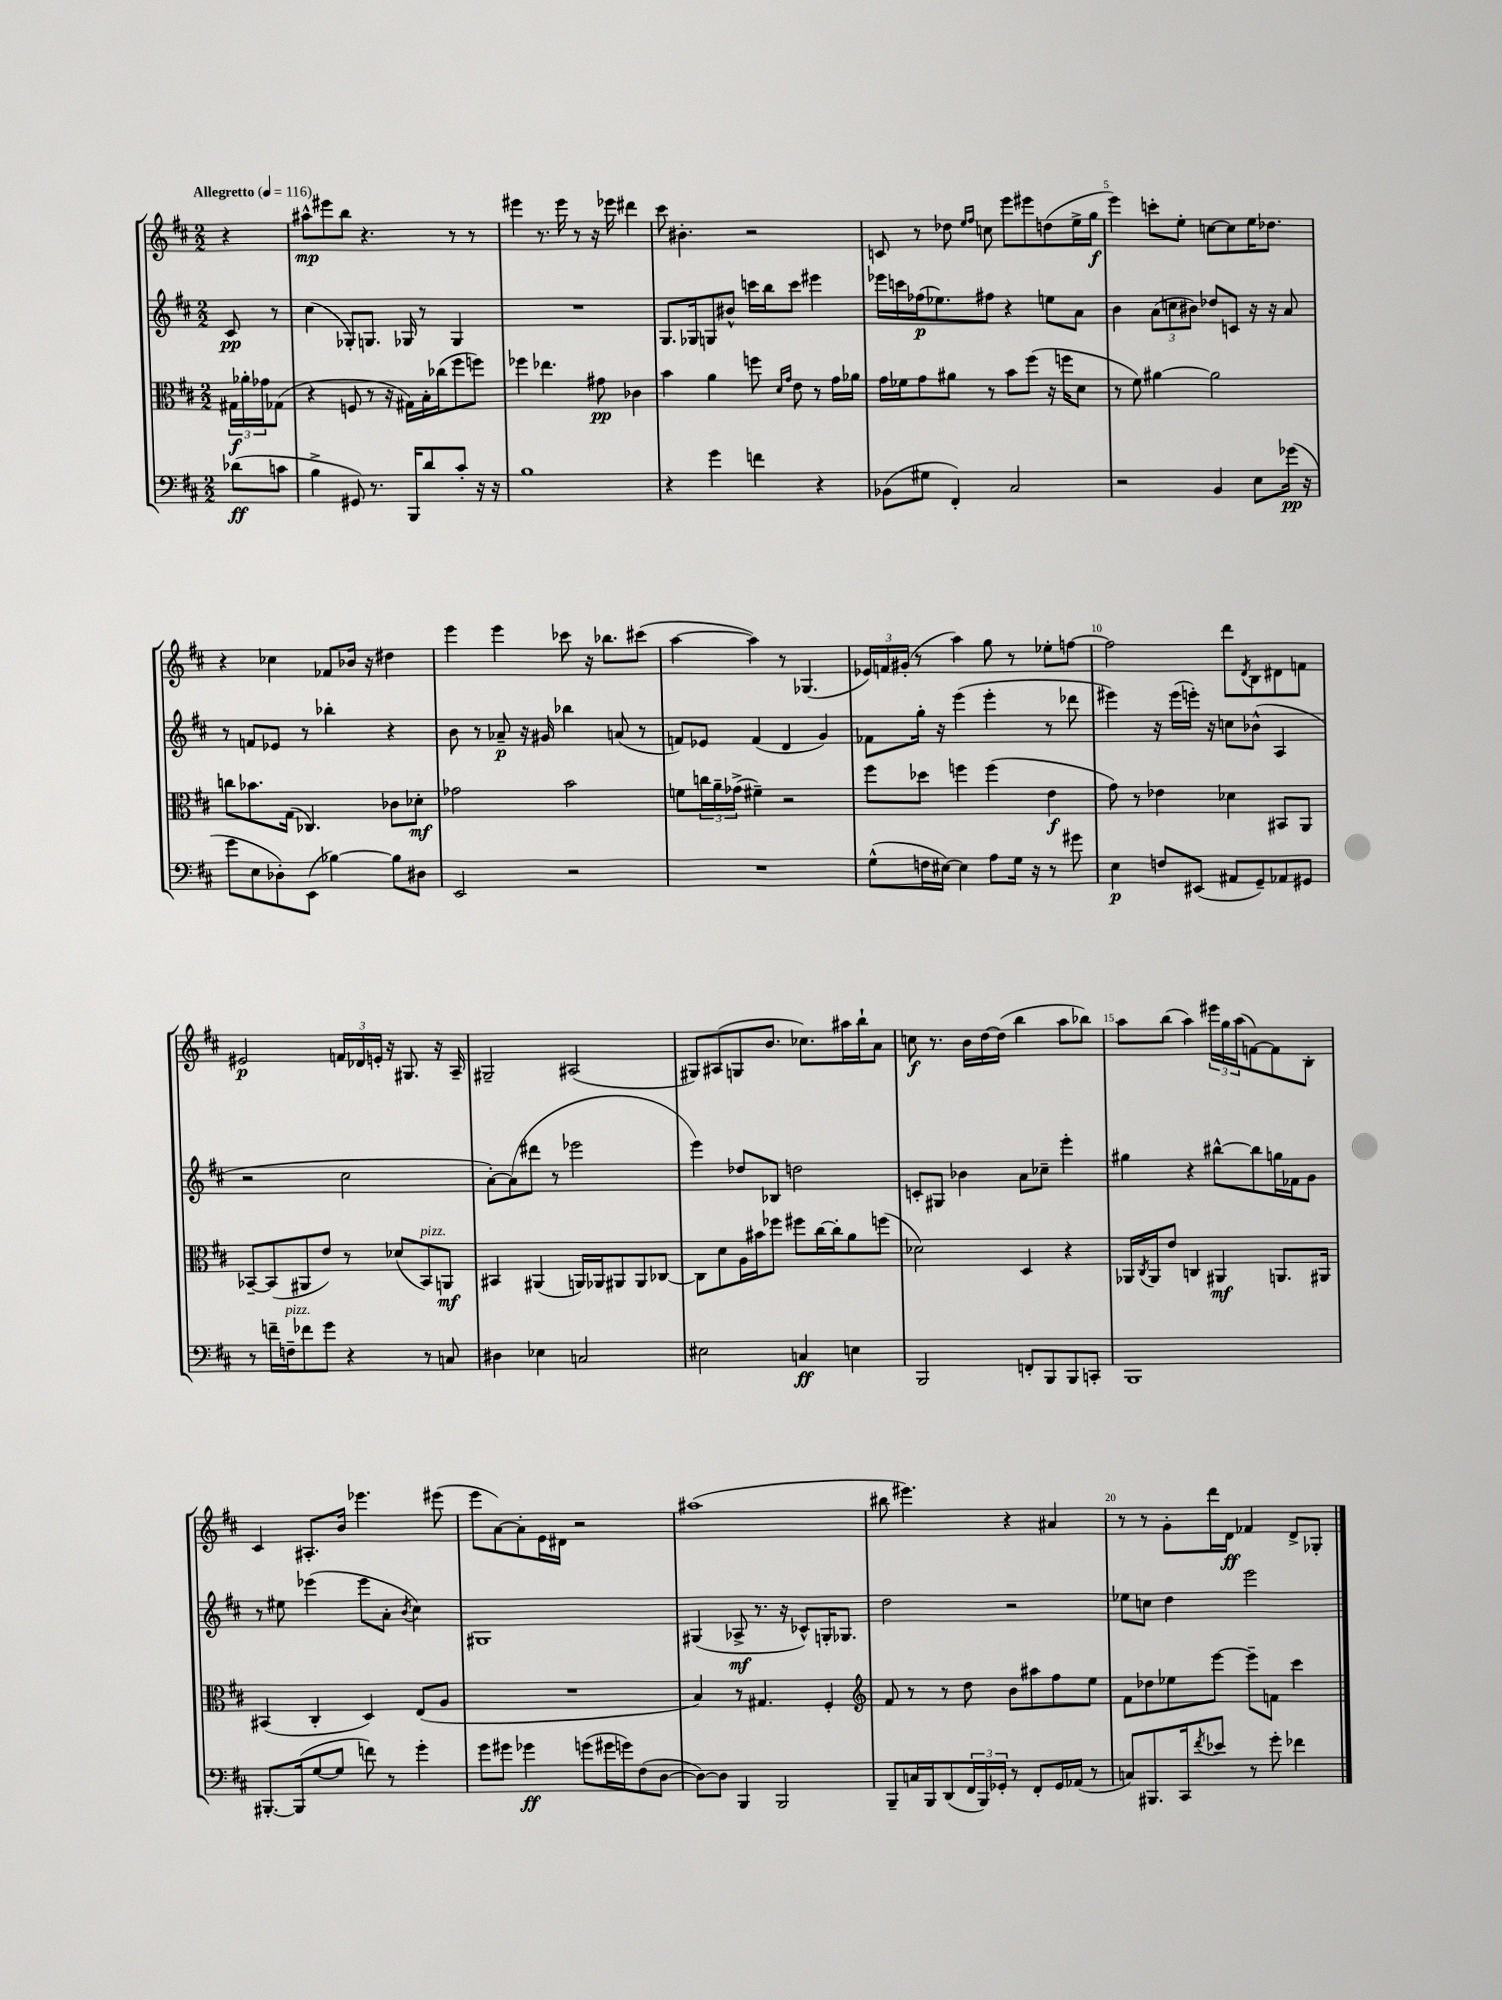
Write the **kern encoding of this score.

**kern	**kern	**kern	**kern
*staff4	*staff3	*staff2	*staff1
*clefF4	*clefC3	*clefG2	*clefG2
*k[f#c#]	*k[f#c#]	*k[f#c#]	*k[f#c#]
*M2/2	*M2/2	*M2/2	*M2/2
*MM116	*MM116	*MM116	*MM116
(8d-\L	24G#\LL	8c#/	4r
.	24a-'\	.	.
.	24g-\J	.	.
8c\J	(8G-\J	8r	.
=	=	=	=
4B^\	4r	(4cc#\	8aa#^^\L
.	.	.	8eee#\
8GG#/)	8F/	8G-'/L)	8bb\J
8.r	8r	8.G/J	4.r
.	16r	.	.
16BBB/LK	16G#\LL)	16G-/	.
8d/	16B'\	8r	.
.	(16cc-\J	.	.
8c#'/J	8ff#\	4G-/	8r
16r	8ff\J)	.	8r
16r	.	.	.
=	=	=	=
1B	4ff-\	1r	4eee#\
.	4.ee-\	.	8.r
.	.	.	16eee#\
.	.	.	8r
.	8g#\	.	16r
.	.	.	16eee-\
.	4c-\	.	4ddd#\
=	=	=	=
4r	4b\	8.G/L	8ccc#\
.	.	.	4.b#'\
.	.	16G-/k	.
4g\	4a\	8G/	.
.	.	8b#^^/J	.
4f\	8ff\	16ccc\LL	2r
.	.	16bb\J	.
.	16qqd/LL	.	.
.	16qqg/JJ	.	.
.	8e\	8ccc\J	.
4r	8r	4eee#\	.
.	16g\LL	.	.
.	16a-\JJ	.	.
=	=	=	=
(8BB-\L	16g\LL	16eee-\LL	8c/
.	16f-\J	16ccc\	.
8G#\J	8g\	(16ff-\J	8r
.	.	8.ee-\)	.
4FF#'/)	8a#\J	.	8dd-\
.	.	.	16qqee/LL
.	.	.	16qqff#/JJ
.	8r	8ff#\J	8cc\
2C#/	8b\L	4r	8eee\L
.	(8ff#\J	.	8eee#\
.	16r	8ee\L	(8dd\
.	16ff\LK	.	.
.	8d\J	8a\J	16ee^\L
.	.	.	16gg\JJ
=	=	=	=
2r	8r	4b\	4eee\)
.	8f#\)	.	.
.	[4a#\	(12a\L	8ccc'\L
.	.	12cc\	.
.	.	.	8ee'\J
.	.	12b#\J)	.
4BB/	2a#\]	8dd-/L	[8cc\L
.	.	8c/J	8cc\]
8E\L	.	16r	16ee\K
.	.	16r	8.dd-\J
(16g-\Jk	.	8a/	.
16r	.	.	.
=	=	=	=
8g\L	8cc\L	8r	4r
8E\	8.b-\	8f/L	.
8D-'\)	.	8e-/J	4cc-\
.	(16G\Jk	.	.
(8EE\J	4.C-/)	8r	.
[4B-\)	.	4bb-'\	8f-/L
.	.	.	16b-/Jk
.	.	.	16r
8B-\]L	8c-\L	4r	4dd#\
8D#\J	8d-'\J	.	.
=	=	=	=
2EE/	2g-\	8b\	4eee\
.	.	8r	.
.	.	8a-~/	4eee\
.	.	16r	.
.	.	16g#/	.
2r	2b\	4bb-\	8ccc-\
.	.	.	16r
.	.	.	8.bb-\L
.	.	(8a/	.
.	.	8r	(8ccc#\J
=	=	=	=
1r	8f\L	8f/L)	[4aa\
.	24cc\L	8e-/J	.
.	24a~\	.	.
.	(24g-^\JJ	.	.
.	4f#~\)	(4f/	4aa\])
.	2r	4d/	8r
.	.	.	(4.G-/
.	.	4g/)	.
=	=	=	=
(8G^^\L	8ff#\L	8f-\L	24e-/LL)
.	.	.	24f/
.	.	.	(24g#'/JJ
16F\L	8dd-\J	16gg'\Jk	8r
[16E#\JJ)	.	16r	.
4E#\]	4ff\	(4eee\	4aa\)
8A\L	(4ff\	4eee'\	8gg\
16G\Jk	.	.	8r
16r	.	.	.
8r	4e\	8r	8ee-'\L
8g#\	.	8ddd-\	[8ff\J
=	=	=	=
4E\	8g\)	4eee#\)	2ff\]
.	8r	.	.
8F/L	4e-\	16r	.
.	.	(16eee#\LL	.
(8EE#/J	.	16eee'\JJ)	.
.	.	16r	.
8AA#/L	4d-\	8cc\L	8ddd\L
.	.	.	8qd/
8GG~/)	.	(8b-^^\J	8B\
8AA-/	8BB#/L	4A/	8d#\
8GG#/J	8AA/J	.	8f\J
=	=	=	=
8r	[8BB-~/L	2r	2e#/
16f~\LL	(8BB-/]	.	.
16F~\J	.	.	.
8f-\	8AA#/	.	.
8g\J	8e/J)	.	.
4r	8r	2cc#\	24f/LL
.	.	.	24d-/
.	.	.	24e'/JJ
.	(8d-/L	.	16r
.	.	.	8.G#/
8r	8BB-/)	.	.
8C/	8AA/J	.	16r
.	.	.	16A~/
=	=	=	=
4D#\	4BB#/	[8a'\L)	2G#~/
.	.	(8a\]	.
4E-\	(4AA#/	8ddd#\J	.
.	.	8r	.
2C/	16AA/LL)	2eee-\	(2A#/
.	16AA-/J	.	.
.	8AA#/	.	.
.	8AA#/	.	.
.	[8C-/J	.	.
=	=	=	=
2E#\	8C-\]L	4eee\)	8G#/L)
.	8d\	.	(8A#/
.	16A\L	8dd-/L	8G/
.	16b#\J	.	.
.	8ff-\J	8B-/J	8.b/J
4C/	8ff#\L	2dd\	.
.	.	.	8.cc-\L)
.	[16cc#\L	.	.
.	16cc#'\]J	.	.
4E\	8a\	.	16aa#\L
.	.	.	16bb`\J
.	(8ff\J	.	8a\J
=	=	=	=
2BBB/	2d-\)	8c'/L	8cc\
.	.	8G#/J	8.r
.	.	4b-\	.
.	.	.	16b\LL
.	.	.	[16dd\
.	.	.	(16dd\]JJ
8FF'/L	4D/	8a\L	4bb\
8BBB/	.	8cc-~\J	.
8BBB/	4r	4eee'\	8aa\L
8CC'/J	.	.	8bb-\J)
=	=	=	=
1BBB	16AA-/LL	4gg#\	8aa\L
.	8qC#/	.	.
.	16AA-/J	.	.
.	8e/J	.	(8bb\J
.	4C/	4r	4aa\)
.	4AA#/	[8bb#^^\L	24eee#\LL
.	.	.	24gg\
.	.	.	(24aa\J
.	.	8bb#\]	[8f\)
.	8.AA/L	16gg\L	8f\]
.	.	16f-\J	.
.	.	8g\J	8B'\J
.	16AA#/Jk	.	.
=	=	=	=
[8.BBB#'/L	(4BB#/	8r	4c#/
.	.	8ee#\	.
(16BBB#/]k	.	.	.
[8G/	4C#'/	(4eee-\	8.A#'/L
8G/]J	.	.	.
.	.	.	16b/Jk
8f\)	4D/)	8eee-\L	4.eee-\
8r	.	8a'\J	.
.	.	8qb/	.
4g'\	(8E/L	4cc#\)	.
.	8A/J	.	(8eee#\
=	=	=	=
8g\L	1r	1G#	8eee\L
8g#\J	.	.	[8a\)
4g-\	.	.	8a'\]
.	.	.	16e\L
.	.	.	16d#\JJ
(8g\L	.	.	2r
16g#\L	.	.	.
16g\J)	.	.	.
(8F#\	.	.	.
[8D\J	.	.	.
=	=	=	=
8D\_L)	4B/)	(4G#/	(1aa#
8D\]J	.	.	.
4BBB/	8r	8A-^/	.
.	4.G#/	8.r	.
2BBB/	.	.	.
.	.	16r	.
.	.	8c-^^/L)	.
.	4F#'/	16G'/K	.
.	.	8.G-/J	.
=	=	=	=
*	*clefG2	*	*
8BBB~/L	8f#/	2dd\	8bb#\
16C/L	8r	.	4.eee#\)
16BBB/J	.	.	.
(8DD/	8r	.	.
24FF#/L	8dd\	.	.
24BBB/)	.	.	.
24GG-'/JJ	.	.	.
8r	8b\L	2r	4r
8FF#'/L	8aa#\	.	.
16GG-/L	8ff#\	.	4a#/
(16AA-/JJ	.	.	.
8r	8ee\J	.	.
=	=	=	=
8C/L)	8f#\L	8ee-\L	8r
8.BBB#/	8dd-\	8cc\J	8r
.	8ee-\	4dd\	8g'\L
16CC#/k	.	.	.
8qf#/	.	.	.
8e-/J	[8eee\J	.	16ddd\L
.	.	.	16d\JJ
8r	8eee~\]L	2eee\	4f-/
8g'\	8f\J	.	.
4f-\	4ccc#\	.	8d^/L
.	.	.	8G-'/J
==	==	==	==
*-	*-	*-	*-
